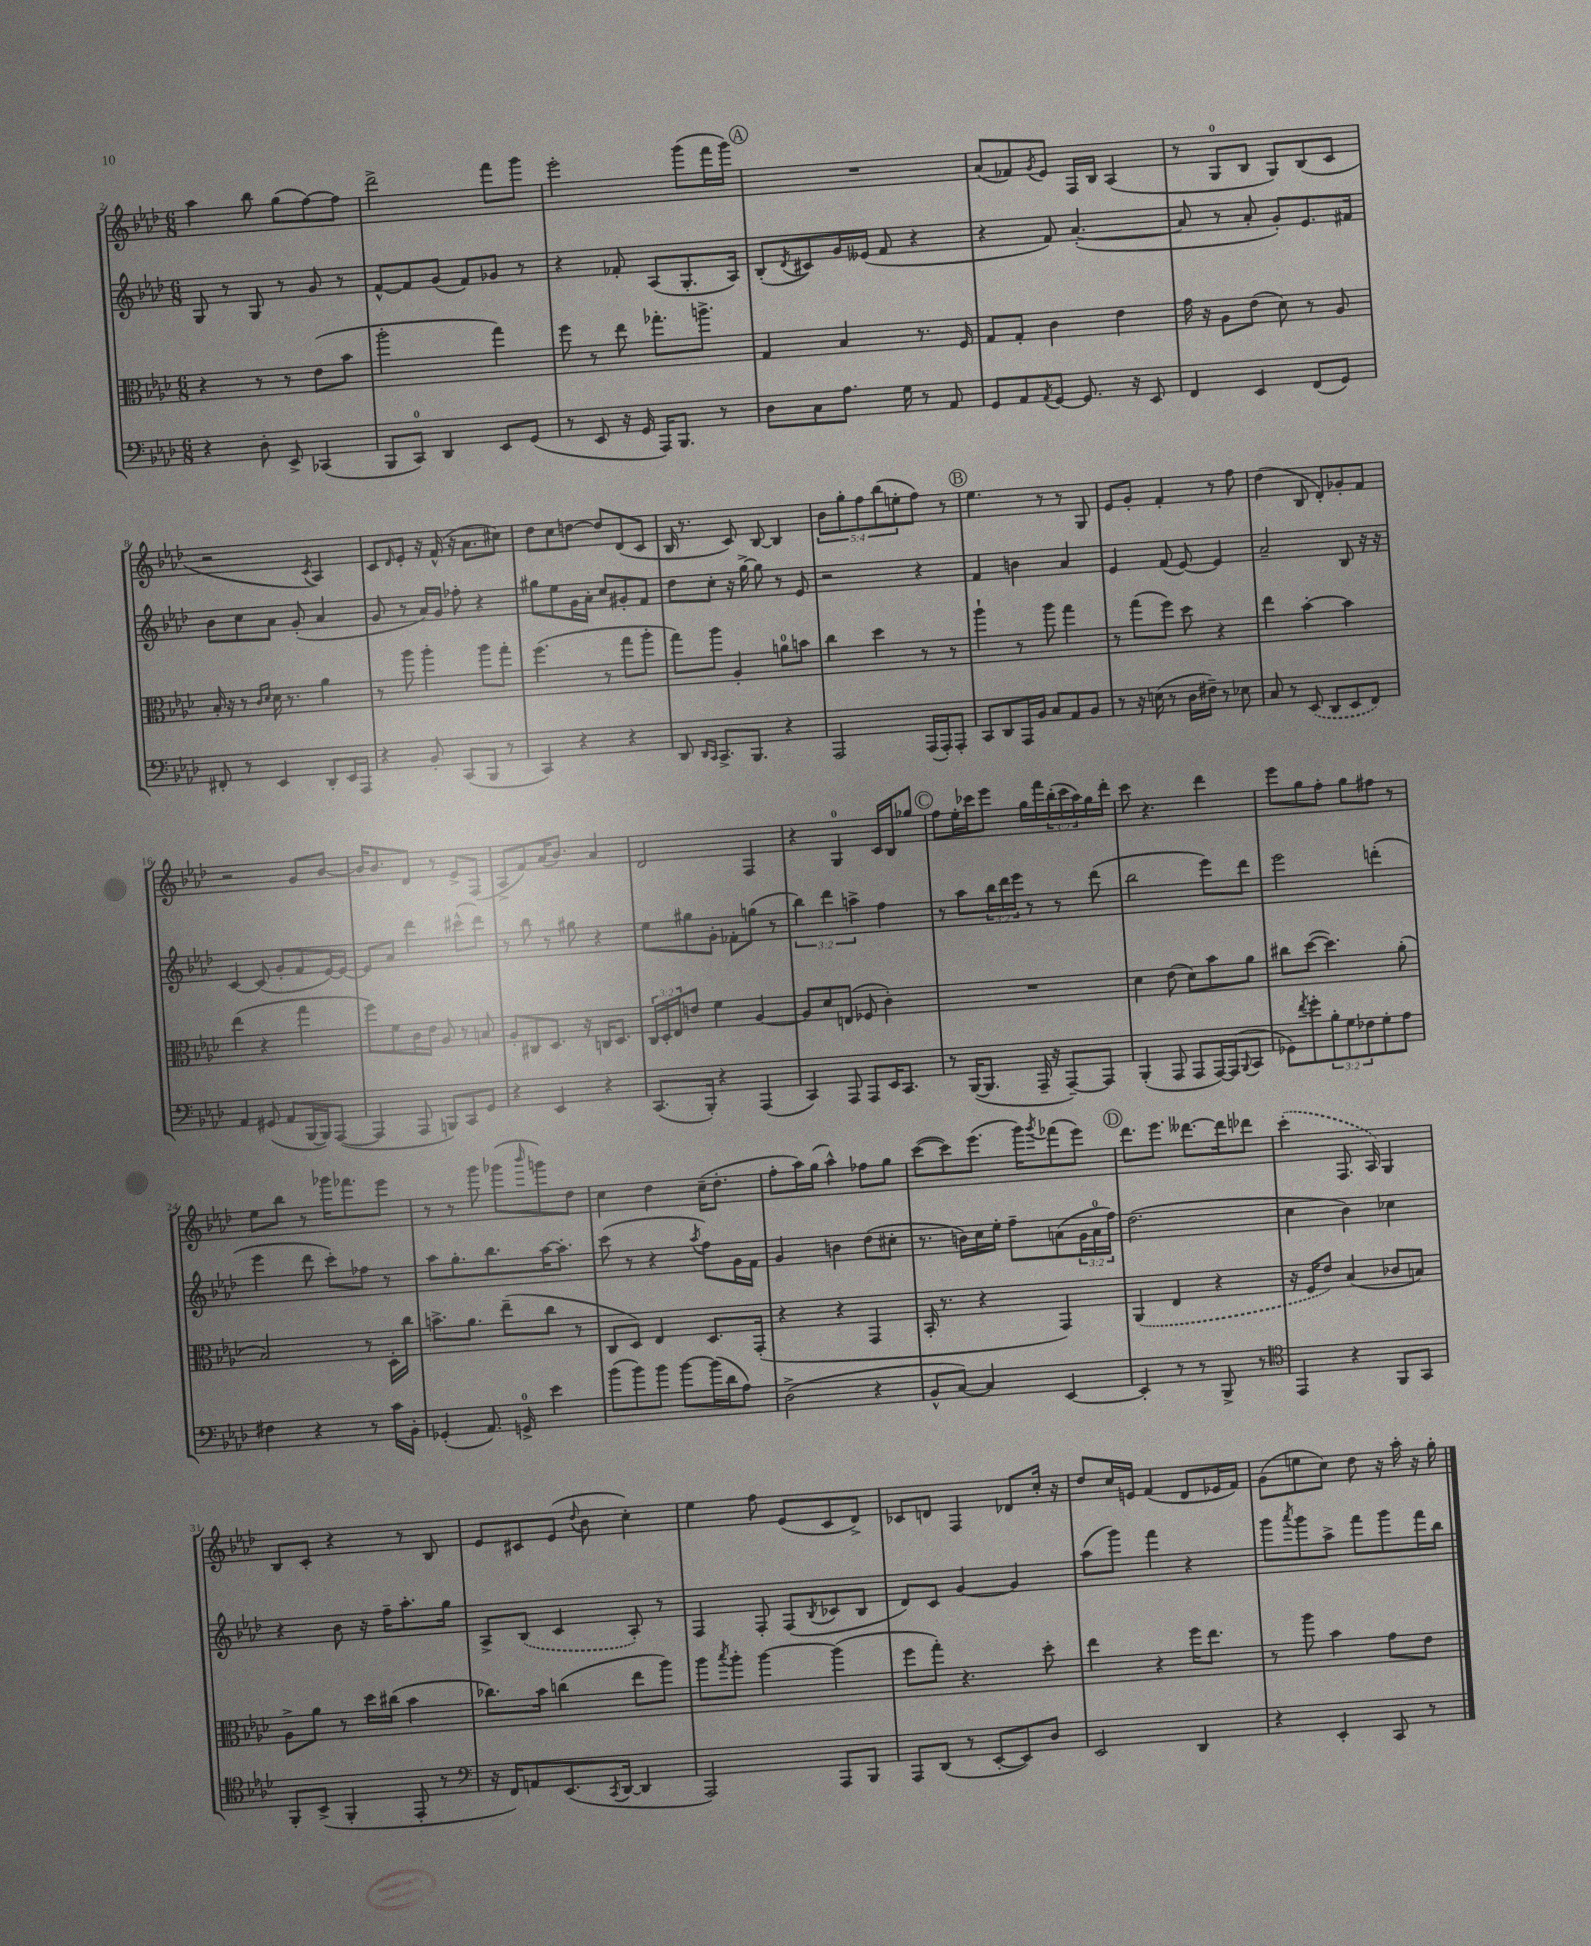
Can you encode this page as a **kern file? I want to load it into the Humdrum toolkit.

**kern	**kern	**kern	**kern
*part4	*part3	*part2	*part1
*staff4	*staff3	*staff2	*staff1
*clefF4	*clefC3	*clefG2	*clefG2
*k[b-e-a-d-]	*k[b-e-a-d-]	*k[b-e-a-d-]	*k[b-e-a-d-]
*M6/8	*M6/8	*M6/8	*M6/8
=2	=2	=2	=2
4r	4r	8G/	4aa-\
.	.	8r	.
8D-'\	8r	8G/	8bb-\
8EE-^/	8r	8r	(8gg\L
(4CC-X/	(8e-\L	8g/	[8ff\)
.	8b-\J	8r	8ff\J]
=3	=3	=3	=3
8BBB-/L	2aa-'\	[8f^^/L	2ddd-^\
8CC/J)	.	8f/]	.
4DD-/	.	(8g/J	.
.	.	8f/L)	.
8EE-/L	4gg\)	8g-X/J	8fff\L
(8GG/J	.	8r	8ggg\J
=4	=4	=4	=4
8r	8ff\	4r	2eee-'\
8EE-/	8r	.	.
16r	8ee-\	8f-X'/	.
16GG/	.	.	.
16AAA-/KL)	8.gg-X'\L	(8A-/L	.
8.BBB-/J	.	.	.
.	.	8.G'/	(8ggg\L
.	8.aan^\J	.	.
8r	.	.	16fff\L
.	.	16A-/Jk)	16ggg\JJ)
!!LO:REH:place=s1:t=A
=5	=5	=5	=5
8D-\L	4G/	(8B-'/L	2.r
.	.	8qd-/	.
8C\	.	8c#X/)	.
8.A-\J	4B-/	16g/L	.
.	.	(16e--X/JJ	.
.	.	8f/	.
16G\	.	.	.
8r	8.r	4r	.
8AA-/	.	.	.
.	16F/	.	.
=6	=6	=6	=6
8GG/L	8G/L	4r	(8a-/L
8AA-/	8G'/J	.	8f-X/)
8qAA-/	.	.	8qg/
[8GG/J	4c\	8f/)	8e-/J
8.GG/]	.	([4.a-'/	16F/LL
.	.	.	16B-/JJ
.	4e-\	.	(4A-/
16r	.	.	.
8EE-/	.	.	.
=7	=7	=7	=7
4FF/	16g\	8a-/]	8r
.	16r	.	.
.	8A-\L	8r	8G/L
4EE-/	(8e-\J	8a-'/	8B-/J
.	8d-\)	8g'/L)	8G/L)
(8FF/L	8r	8.e-/	(8B-/
8GG/J)	8A-/	.	8c/J
.	.	16f#X/Jk	.
!!LO:LB:g=z
=8	=8	=8	=8
8FF#X'/	16B-'/	8b-\L	2r
.	16r	.	.
8r	8r	8cc\	.
.	16qqc/LL	.	.
.	16qqd-/JJ	.	.
4EE-/	16d-\	8a-\J	.
.	8.r	.	.
.	.	(8g'/	.
.	.	.	8qc/
8DD-'/L	4a-\	4a-/	4A-/)
16EE-/L	.	.	.
16AAA-/JJ	.	.	.
=9	=9	=9	=9
4r	8r	8g/	8c/L
.	.	.	16qqd-/
.	8aa-\	8r	8e-'/J
8BB-'/	4aa-'\	16a-/LL)	16r
.	.	16g/JJ	(16f^^/
(8CC/L	.	8ff-X'\	16r
.	.	.	8.a-\L
8BBB-/J	8aa-\L	4r	.
8r	8gg'\J	.	8cc#X\J)
=10	=10	=10	=10
4CC/)	(4.ff\	8gg#X\L	8dd-\L
.	.	8ee-\	8cc\
4r	.	16g\L	[8ddn\J
.	.	16a-'\JJ	.
.	8r	8cc/L	8dd/L]
4r	8gg\L	8g#X'/	(8d-/
.	8aa-'\J	8f/J	8c/J
=11	=11	=11	=11
8DD-/	8gg\L)	8dd-\L	16B-/
.	.	.	8.r
16qqDD-/LL	.	.	.
16qqCC/JJ	.	.	.
8.CC^/L	8aa-\J	8cc'\J	.
.	4A-'/	16r	8c/)
8.BBB-/J	.	[16gg^\	.
.	.	8gg\]	[8B-/
4r	8an\L	8r	4B-/]
.	8bn\J	8e-/	.
=12	=12	=12	=12
2AAA-/	4cc\	2r	10b-\L
.	.	.	10gg'\
.	.	.	10ff\
.	4dd-\	.	.
.	.	.	(10bb-\
.	.	.	10een'\
(16AAA-/LL	8r	4r	8ff\J)
16AAA-'/J)	.	.	.
8AAA-'/J	8r	.	8r
!!LO:REH:place=s1:t=B
=13	=13	=13	=13
8CC/L	4aa-`\	4f/	4.ee-\
8DD-/	.	.	.
16AAA-/L	8r	4bn\	.
16BB-/JJ	.	.	.
8C/L	8aa-\	.	8r
8AA-/	4gg\	4a-/	8r
8BB-/J	.	.	8G/
=14	=14	=14	=14
8r	8r	4e-/	8e-/L
16r	(8gg\L	.	8g'/J
(16En\	.	.	.
8r	8ff\J)	(8f/	4f'/
16D-\LL	8dd-\	[8e-/)	.
16F#X~\JJ)	.	.	.
8r	4r	4e-/]	8r
8E-X\	.	.	8ff\
=15	=15	=15	=15
8C/	4ee-\	2a-~/	(4dd-\
8r	.	.	.
(8EE-/	[4b-'\	.	8B-/
8DD-/L	.	.	8d-'/L)
8EE-/	4b-\]	8B-/	8g-X'/
8FF/J)	.	16r	8f/J
.	.	16r	.
!!LO:LB:g=z
=16	=16	=16	=16
4AA-/	(4ee-\	[4c/	2r
(8GG#X/	4r	(8c/]	.
8AA-/L	.	8g'/L	.
[16BBB-/L	4gg\	8f/	8g/L
16BBB-/J])	.	.	.
([8AAA-/J	.	[16e-/L)	[8b-/J
.	.	16e-/JJ_	.
=17	=17	=17	=17
4AAA-/]	8ff\L)	8e-/L]	16b-/KL]
.	.	.	8.b-/
.	8f\	8a-/J	.
8AAA-/	16c\L	4ddd-\	8d-/J
.	16e-\JJ	.	.
8BBBn/L)	8A-/	.	8r
8CC/	8r	(8ccc#X^^\L	8e-^/L
8GG/J	8Bn/	8ddd-\J)	(8F/J
=18	=18	=18	=18
4r	8A-'/L	8r	8A-^/L
.	8C#X/	8bb-\	8f/)
4EE-/	8.D-/J	8r	(16a-/K
.	.	.	8.b-/J)
.	.	8gg#X\	.
.	16r	.	.
4r	16Cn/KL	4r	4a-/
.	8.D-/J	.	.
=19	=19	=19	=19
(8.CC/L	24C/LL	8ee-\L	2d-/
.	24D-'/	.	.
.	24E-/J	.	.
.	8en/J	8gg#X\	.
16BBB-'/Jk)	.	.	.
4r	4f\	8g'\J	.
.	.	8f-X'\L	.
(4AAA-/	[4A-/	(8ggn\J	4F/
.	.	8r	.
=20	=20	=20	=20
4CC/)	8A-/L]	6bb-\)	4r
.	8d-/	.	.
.	.	6ddd-\	.
8AAA-/	(8En/J	.	4G/
.	.	6aan^\	.
8AAA-/L	8F-X/	.	.
16EE-/K	4c'\)	4ff\	16c/LL
8.CC/J	.	.	16B-/J
.	.	.	8gg-X/J
!!LO:REH:place=s1:t=C
=21	=21	=21	=21
8r	2.r	8r	8ff\L
([16BBB-/KL	.	8aa-\L	16ee-'\L
8.BBB-/J]	.	.	16ccc-X\J
.	.	24bb-\L	8eee-\J
.	.	24ddd-\	.
.	.	24eee-\JJ	.
16AAA-~/	.	8r	16gg\LL
16r	.	.	16fff\
[8AAA-~/L)	.	8r	(24bb-'\
.	.	.	24ccc-\
.	.	.	24aa-\)
8AAA-/J]	.	(8ddd-\	16gg\
.	.	.	16ddd-'\JJ
=22	=22	=22	=22
(4BBB-'/	4d-\	2bb-\	8ccc\
.	.	.	4.r
8AAA-/	(8e-\	.	.
8AAA-/L	8d-\L)	.	.
[16AAA-/L)	8b-\	8eee-\L)	4ddd-\
(16AAA-/J]	.	.	.
8qqBBB-/	.	.	.
8CC/J	8a-\J	8ddd-\J	.
=23	=23	=23	=23
8GG-X\L)	8cc#X\L	2eee-\	8eee-\L
8qf/	.	.	.
8g'\	([8dd-\J	.	8gg\
12B-'\	4.dd-\])	.	8ff'\J
12G\	.	.	.
.	.	.	8gg\L
12F-X\	.	.	.
8G'\	.	(4dddn'\	8ff#X\J
8A-\J	(8a-'\	.	8r
!!LO:LB:g=z
=24	=24	=24	=24
4F#X\	2B-/)	4eee-\	8ee-\L
.	.	.	8bb-\J
4r	.	8ddd-\	8r
.	.	8ccc'\L)	16ggg-X\KL
.	.	.	8.fff-X\
8r	8r	8ff-X\J	.
16c\LL	16D-'\LL	8r	8eee-\J
16BB-'\JJ	16cc\JJ	.	.
=25	=25	=25	=25
(4GG-X'/	8.bn^\L	8aa-\L	8r
.	.	8.gg'\	8r
.	8.a-\J	.	.
8.AA-/)	.	.	8ggg\
.	.	8.bb-\	.
.	(8ee-~\L	.	(8ggg-X\L
16GGn^/	.	.	.
.	.	.	16qqbbb-/
4e-\	8cc\J	[16aa-\K	8gggn\)
.	.	8.aa-'\J]	.
.	8r	.	8dd-\J
=26	=26	=26	=26
(8b-\L	8C/L	(8ccc\	4cc\
8b-\)	8D-/J)	8r	.
8b-\J	4E-/	4r	4dd-\
[8b-\L	.	.	.
.	.	8qaa-/	.
(16b-\L]	8.D-/L	8ff\L)	(16cc~\KL
16d-\J	.	.	8.dd-'\J
8A-\J)	.	16g\L	.
.	(16GG'/Jk	16f\JJ	.
=27	=27	=27	=27
(2D-^\	4r	4g/	8ff'\L
.	.	.	16aa-\L)
.	.	.	(16gg\JJ
.	4r	4bn\	4aa-^^\)
4r	4GG/	(8dd-\L	8ff-X\L
.	.	8cc#X'\J	8gg\J
=28	=28	=28	=28
8BB-^^/L	16BB-'/	8.r	([8ccc\L
.	8.r	.	.
[8C/J)	.	.	8ccc\])
.	.	16bn\LL)	.
4C/]	4r	16cc\	(8.eee-\J
.	.	16ee-'\JJ	.
.	.	8ff~\L	.
.	.	.	16ggg\KL)
.	.	.	8qggg/
[4EE-/	4GG/)	(8an\	(8fff-X\
.	.	24g\L	8eee-\J)
.	.	24a\	.
.	.	24ff\JJ)	.
!!LO:REH:place=s1:t=D
=29	=29	=29	=29
4EE-'/]	(4AA-/	(2.dd-\	8.ddd-\L
.	.	.	8.eee-\J
8r	4E-/	.	.
8r	.	.	[8.ddd--X\L
8BBB-^/	4r	.	.
.	.	.	16ddd--\k]
8r	.	.	8ddd-X\J
=30	=30	=30	=30
*clefC4	*	*	*
4EE-/	16r	4cc\	(4ccc'\
.	16F/KL	.	.
.	8e-/J)	.	.
4r	(4B-/	4b-\)	8.F/
.	.	.	16A-/)
8FF/L	8c-X/L	4cc-X\	4G/
8GG/J	8Bn/J)	.	.
!!LO:LB:g=z
=31	=31	=31	=31
8FF'/L	8A-^\L	4r	8B-/L
(8BB-^/J	8a-\J	.	8c'/J
4FF'/	8r	8b-\	4r
.	16dd-\LL	16r	.
.	(16cc#X\JJ	16ff~\KL	.
8EE-'/	4b-\	8.aa-'\	8r
8r	.	.	8B-/
.	.	16gg\Jk	.
=32	=32	=32	=32
*clefF4	*	*	*
16r	8.cc-X\L)	8A-^/L	8e-/L
16FF/KL)	.	.	.
8AAn/	.	(8B-/J	8c#X/
.	16b-\Jk	.	.
(8.EE-/	(4ccn\	4c/	(8e-/J
.	.	.	8qqdd-/
.	.	.	8b-\
8qCC/	.	.	.
[16DD-/Jk	.	.	.
4DD-/]	8ee-\L	8A-'/)	4cc'\)
.	8aa-\J)	8r	.
=33	=33	=33	=33
2AAA-/)	8aa-\L	4F/	4ee-\
.	8qbb-/	.	.
.	8aa-'\J	.	.
.	[4aa-\	8F'/	8ff\
.	.	(8F/L	(8e-/L
.	.	8qB-/	.
8AAA-/L	(4aa-\]	8c-X/	8c/
8BBB-/J	.	8B-/J	8d-^/J)
=34	=34	=34	=34
8AAA-/L	8ff\L	8d-/L)	8c-X/L
(8DD-/J	8gg'\J)	8c/J	8dn/J
8r	4.r	[4g/	4F/
[8EE-'/L	.	.	.
8EE-/])	.	4g/]	8d-X/L
8D-/J	8dd-'\	.	16cc'/Jk
.	.	.	16r
=35	=35	=35	=35
2EE-/	4ee-\	(8aa-\L	8dd-/L
.	.	8ggg\J)	16cc/L
.	.	.	16en/JJ
.	4r	4fff\	(4f/
4DD-/	16ff\KL	4r	8d-/L
.	8.ee-\J	.	.
.	.	.	16e-X/L
.	.	.	16f/JJ)
=36	=36	=36	=36
4r	8r	8ggg\L	(8g\L
.	.	8qaaa-/	.
.	8aa-\	8ggg\	8een\
4EE-'/	4b-\	8aa-^\J	8cc\J)
.	.	8fff\L	8dd-\
8CC/	8g\L	8ggg\	16r
.	.	.	16aa-'\
8r	8e-\J	16fff\L	16r
.	.	16bb-\JJ	16gg'\
==	==	==	==
*-	*-	*-	*-
